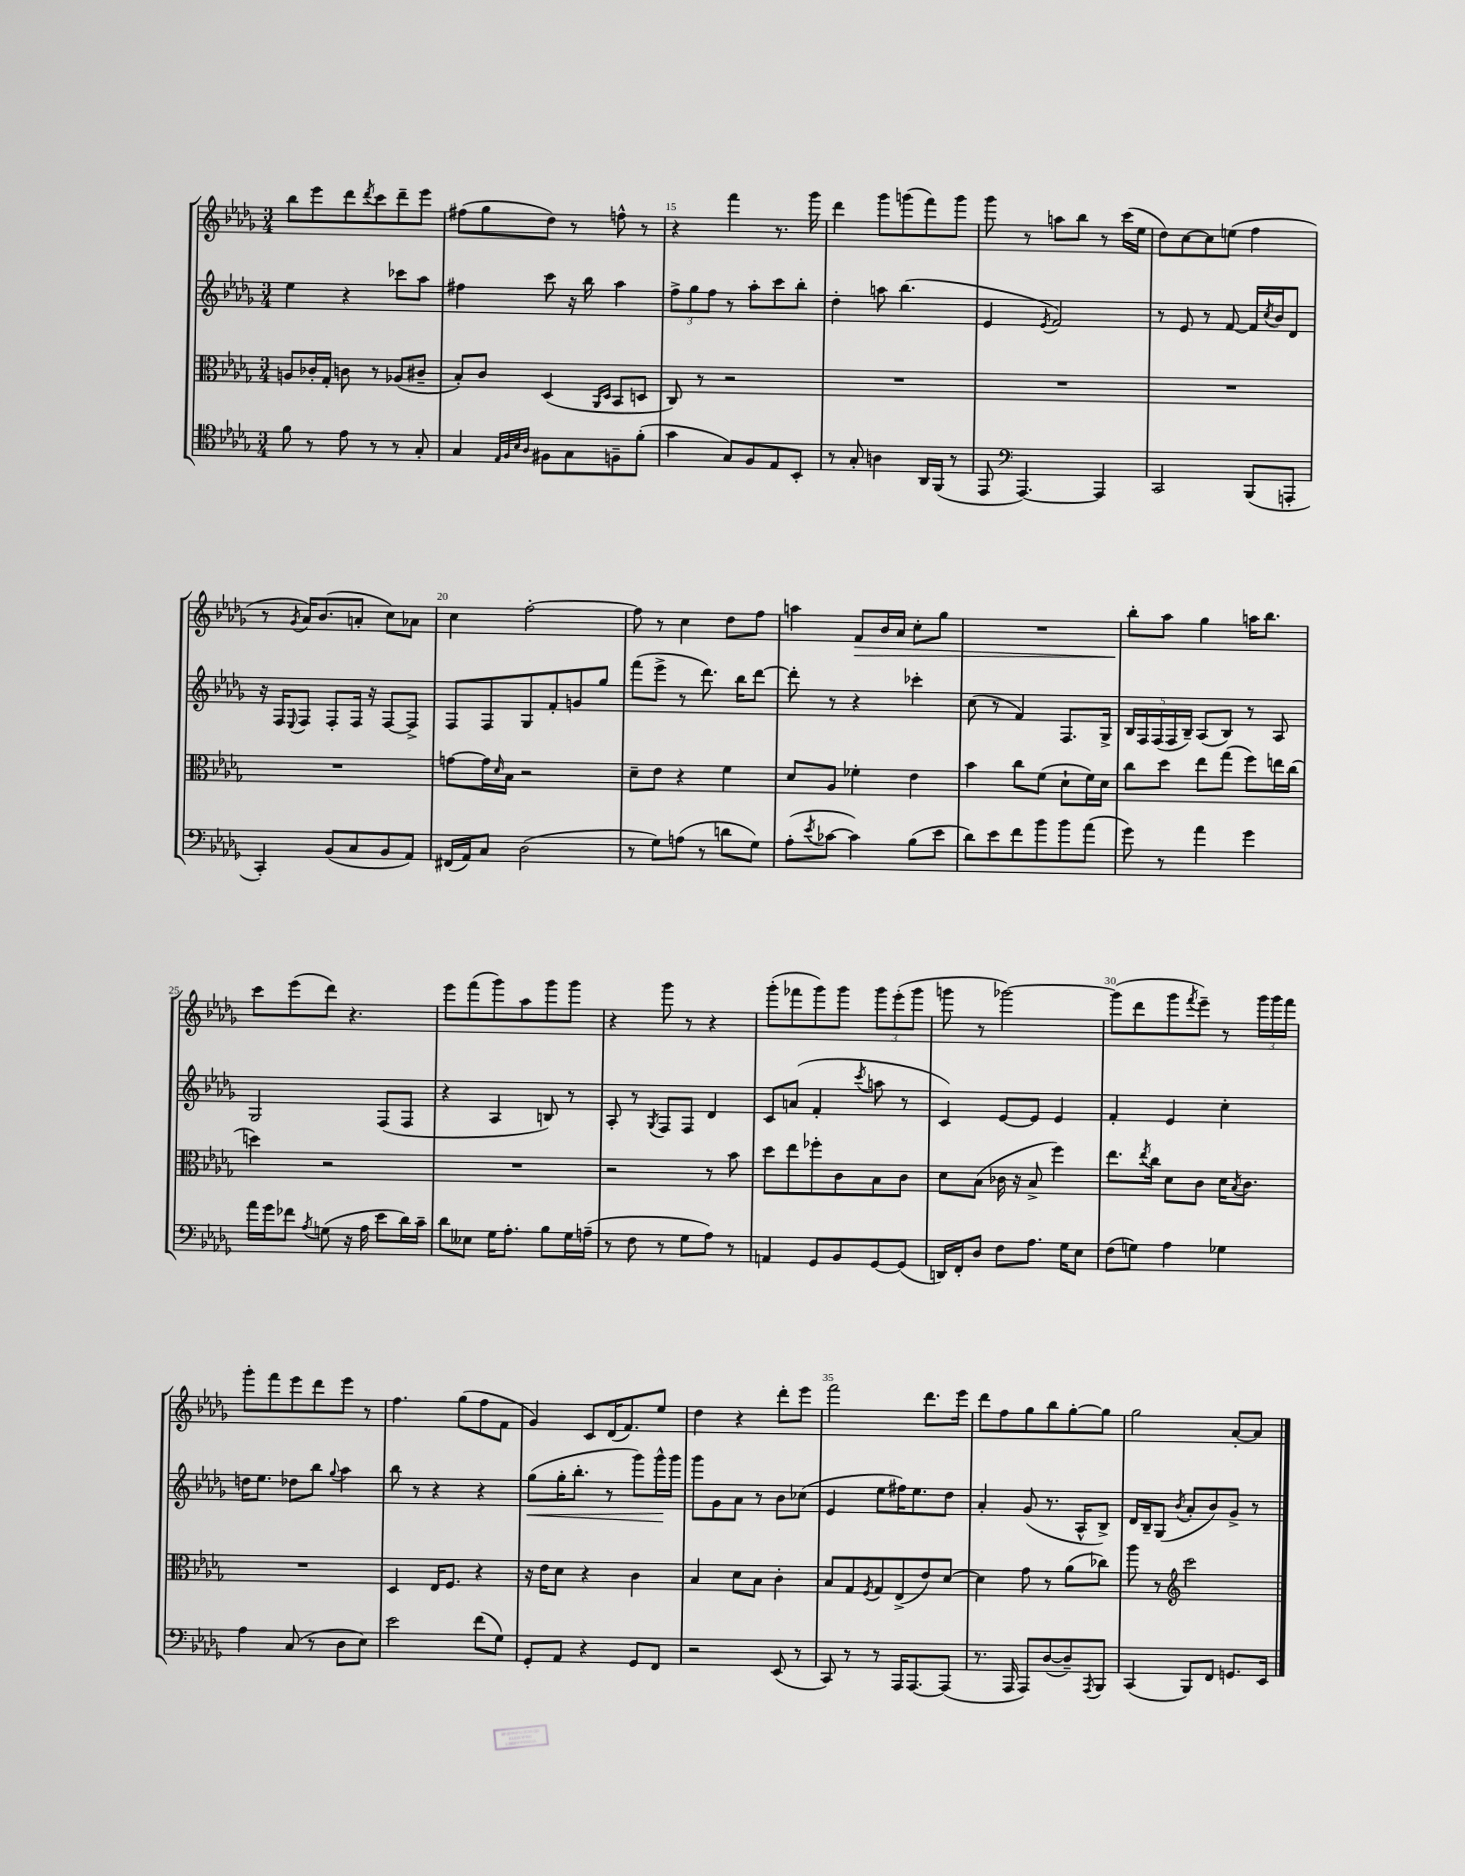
<<
\new StaffGroup <<
\new Staff = "s0" {
    \clef treble \key des \major \numericTimeSignature \time 3/4
    bes''8 ees'''8 des'''8 \acciaccatura { des'''8 } c'''8 des'''8-- ees'''8 |
    fis''8( ges''8 des''8) r8 f''8-^ r8 |
    r4 f'''4 r8. ges'''16 |
    des'''4 ges'''8 g'''8( f'''8) g'''8 |
    ges'''8 r8 a''8 bes''8 r8 c'''16( ees''16 |
    des''8) c''8~ c''8 e''8( f''4 |
    r8 \acciaccatura { ges'8 } aes'16) bes'8.( a'8-. c''8) aes'8 |
    c''4 f''2~-. |
    f''8 r8 c''4 des''8 f''8 |
    a''4 f'8\> bes'16 aes'16 c''8-. ges''8 |
    R2. |
    bes''8-.\! aes''8 ges''4 a''16 bes''8. |
    c'''8 ees'''8( des'''8) r4. |
    ees'''8 f'''8( ges'''8) aes''8 ges'''8 ges'''8 |
    r4 ges'''8 r8 r4 |
    ges'''8-.( fes'''8 ges'''8) ges'''8 \tuplet 3/2 { ges'''8 ees'''8-.( ges'''8 } |
    g'''8 r8 ges'''2~) |
    ges'''8( des'''8 ges'''8 \acciaccatura { f'''8 } ees'''8--) r8 \tuplet 3/2 { ges'''16 ges'''16 f'''16 } |
    ges'''8-. f'''8 ees'''8 des'''8 ees'''8 r8 |
    f''4. ges''8( f''8 f'8 |
    ges'4) c'8 des'16( f'8.) ees''8 |
    des''4 r4 des'''8-. ees'''8 |
    f'''2 des'''8. ees'''16 |
    des'''8 f''8 ges''8 bes''8 ges''8~-. ges''8 |
    ges''2 aes'8~-. aes'8 \bar "|." |
}
\new Staff = "s1" {
    \clef treble \key des \major \numericTimeSignature \time 3/4
    ees''4 r4 ces'''8 aes''8 |
    fis''4 c'''8 r16 bes''16 aes''4 |
    \tuplet 3/2 { f''8-> ges''8 f''8 } r8 aes''8-. c'''8 bes''8-. |
    des''4-. a''8 bes''4.( |
    ees'4 \acciaccatura { ees'8 } f'2) |
    r8 ees'8 r8 f'8~ f'16 \acciaccatura { c''8 } bes'16 des'8 |
    r16 f16 \appoggiatura { ees8 } f8 f8-. f16 r16 f8~ f8-> |
    f8 f8 ges8 f'8-. g'8 ges''8 |
    f'''8( ees'''8-> r8 des'''8.) bes''16 des'''8~ |
    des'''8-. r8 r4 ces'''4-. |
    c''8( r8 f'4) f8. ges16-> |
    \tuplet 5/4 { bes16 f16 f16( f16 bes16--) } aes8( bes8) r8 aes8 |
    ges2 f8( f8 |
    r4 aes4 b8) r8 |
    aes8-. r8 \acciaccatura { ges8 } f8 f8 des'4 |
    c'8 a'8( f'4-. \acciaccatura { c'''8 } a''8 r8 |
    c'4) ees'8~ ees'8 ees'4 |
    f'4-. ees'4 c''4-. |
    d''16 ees''8. des''8 bes''8 \appoggiatura { ges''8 } aes''4 |
    bes''8 r8 r4 r4 |
    ges''8\<( ges''16-. bes''8.-. r8 ges'''8) ges'''16-^\! ges'''16 |
    ges'''8 ges'8 aes'8 r8 bes'8 ces''8( |
    ees'4 ees''8 fis''16) ees''8. des''8 |
    aes'4-. ges'8( r8. aes16-^ bes8->) |
    des'16 bes16-- ges8( \acciaccatura { bes'8 } aes'8-. bes'8) ges'8-> r8 \bar "|." |
}
\new Staff = "s2" {
    \clef alto \key des \major \numericTimeSignature \time 3/4
    a8 ces'16-. ges16-. c'8 r8 aes8( cis'8-- |
    bes8-.) c'8 des4( \grace { aes,16 des16 } bes,8 d8 |
    c8) r8 r2 |
    R2. |
    R2. |
    R2. |
    R2. |
    g'8~ g'16 \grace { des'16 } bes16 r2 |
    des'8-- ees'8 r4 f'4 |
    des'8 aes8 fes'4-. ees'4 |
    bes'4 c''8 f'8( des'8-! f'16) des'16 |
    c''8 des''8 ees''8 ges''8( f''8) e''16 c''16( |
    d''4) r2 |
    R2. |
    r2 r8 bes'8 |
    des''8 ees''8 fes''8-. c'8 bes8 c'8 |
    des'8 bes8( ces'16 r16 bes8-> f''4) |
    ees''8. \acciaccatura { ees''8 } c''16 des'8 c'8 des'16 \acciaccatura { bes8 } c'8. |
    R2. |
    des4 ees16 f8. r4 |
    r16 ees'16 des'8 r4 c'4 |
    bes4 des'8 bes8 c'4-. |
    bes8 ges8 \acciaccatura { f8 } ges8 ees8->( ees'8) des'8~ |
    des'4 ges'8 r8 aes'8( ces''8) |
    aes''8 r8 \clef treble c'''2 \bar "|." |
}
\new Staff = "s3" {
    \clef tenor \key des \major \numericTimeSignature \time 3/4
    f'8 r8 ees'8 r8 r8 ges8-. |
    ges4 \grace { ees32 f32 bes32 aes32 } fis8 ges8 f8-- f'8-.( |
    ges'4 ges8) f8 ees8 bes,8-. |
    r8 ges8-. a4 aes,16 f,16( r8 |
    ees,8 \clef bass aes,,4.~) aes,,4 |
    c,2 bes,,8( a,,8-. |
    c,4-.) bes,8( c8 bes,8 aes,8) |
    fis,16( aes,16) c8 des2( |
    r8 ges8) a8( r8 d'8 ges8) |
    aes8-.( \acciaccatura { ees'8 } ces'8~ ces'4) bes8( ees'8 |
    des'8) ees'8 f'8 bes'8 bes'8 aes'8( |
    ges'8) r8 aes'4 ges'4 |
    aes'16 ges'16 fes'8 \acciaccatura { aes8 } g8( r16 aes16 ees'8 des'16) c'16-- |
    des'8 eeses8 ges16 aes8.-. bes8 ges16 a16--( |
    r8 f8 r8 ges8 aes8) r8 |
    a,4 ges,8 bes,8 ges,8~ ges,8( |
    d,16) f,16-. des8 f8 aes8. ges16 ees8 |
    f8( g8) aes4 ges4 |
    aes4 c8( r8 des8 ees8) |
    ees'2 f'8( ges8) |
    ges,8-. aes,8 r4 ges,8 f,8 |
    r2 ees,8( r8 |
    c,8) r8 r8 aes,,16 aes,,8.~ aes,,8( |
    r8. aes,,16 aes,,8) des8~( des8--) \acciaccatura { aes,,8 } bes,,8 |
    c,4( bes,,8) f,8 g,8. ees,16 \bar "|." |
}
>>
>>
\layout { \context { \Score currentBarNumber = #13 \override BarNumber.break-visibility = ##(#f #t #t) barNumberVisibility = #(every-nth-bar-number-visible 5) } }
